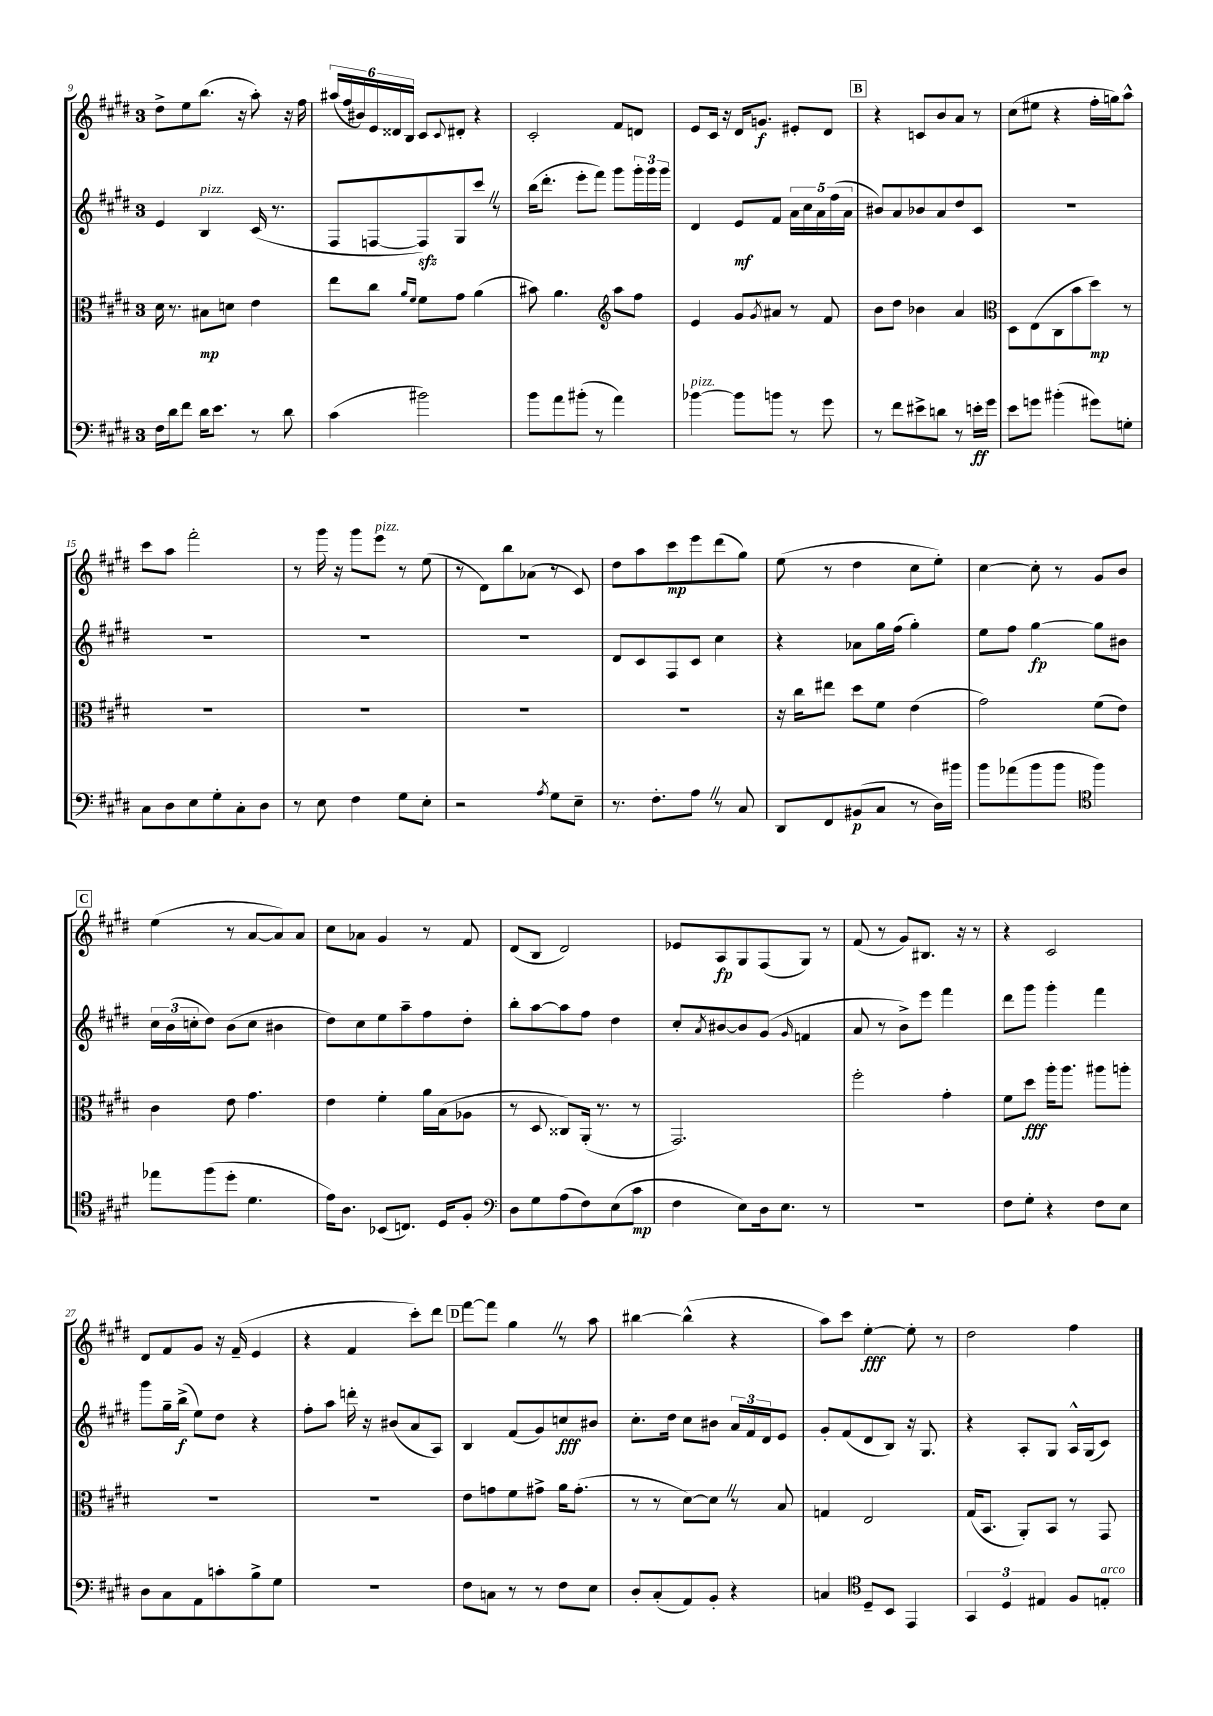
<<
\new StaffGroup <<
\new Staff = "s0" {
    \clef treble \key e \major \once \override Staff.TimeSignature.style = #'single-digit \time 3/4
    dis''8-> e''8 b''8.( r16 a''8-.) r16 fis''16 |
    \tuplet 6/4 { ais''16( fis''16 bis'16) e'16 disis'16 b16 } cis'8 \appoggiatura { cis'8 } dis'8-. r4 |
    cis'2-. fis'8 d'8 |
    e'8 cis'16 r16 dis'16 g'8.\f eis'8-. dis'8 |
    \mark \markup { \box "B" } r4 c'8 b'8 a'8 r8 |
    cis''8( eis''8 r4 fis''16-. g''16) a''8-^ |
    cis'''8 a''8 fis'''2-. |
    r8 gis'''16 r16 gis'''8 e'''8^\markup { \italic "pizz." } r8 e''8( |
    r8 dis'8) b''8 aes'8( r8 cis'8) |
    dis''8 a''8 cis'''8\mp e'''8 dis'''8( gis''8) |
    e''8( r8 dis''4 cis''8 e''8-.) |
    cis''4~ cis''8-. r8 gis'8 b'8 |
    \mark \markup { \box "C" } e''4( r8 a'8~ a'8) a'8 |
    cis''8 aes'8 gis'4 r8 fis'8 |
    dis'8( b8 dis'2) |
    ees'8 a8\fp gis8 fis8( gis8) r8 |
    fis'8( r8 gis'8) bis8. r16 r8 |
    r4 cis'2 |
    dis'8 fis'8 gis'8 r16 fis'16--( e'4 |
    r4 fis'4 cis'''8-.) dis'''8 |
    \mark \markup { \box "D" } fis'''8~ fis'''8 gis''4 \once \override BreathingSign.text = \markup { \musicglyph "scripts.caesura.straight" } \breathe r8 a''8 |
    bis''4~ bis''4-^( r4 |
    a''8) cis'''8 e''4~-.\fff e''8-. r8 |
    dis''2 fis''4 \bar "|." |
}
\new Staff = "s1" {
    \clef treble \key e \major \once \override Staff.TimeSignature.style = #'single-digit \time 3/4
    e'4 b4^\markup { \italic "pizz." } cis'16( r8. |
    fis8 f8~ f8\sfz) gis8 cis'''8 \once \override BreathingSign.text = \markup { \musicglyph "scripts.caesura.straight" } \breathe r8 |
    b''16( dis'''8.-. e'''8-. fis'''8) gis'''8 \tuplet 3/2 { gis'''16-. gis'''16 gis'''16 } |
    dis'4 e'8\mf fis'8 \tuplet 5/4 { a'16 cis''16 a'16 fis''16( a'16 } |
    \mark \markup { \box "B" } bis'8) a'8 bes'8 a'8 dis''8 cis'8 |
    R2. |
    R2. |
    R2. |
    R2. |
    dis'8 cis'8 fis8 cis'8 cis''4 |
    r4 aes'8 gis''16 fis''16( gis''4-.) |
    e''8 fis''8 gis''4~\fp gis''8 bis'8 |
    \mark \markup { \box "C" } \tuplet 3/2 { cis''16 b'16( c''16-. } dis''8) b'8( c''8 bis'4 |
    dis''8) cis''8 e''8 a''8-- fis''8 dis''8-. |
    b''8-. a''8~ a''8 fis''8 dis''4 |
    cis''8-. \acciaccatura { a'8 } bis'8~ bis'8 gis'8( \grace { gis'16 } f'4 |
    a'8 r8 b'8->) e'''8 fis'''4 |
    dis'''8 gis'''8 gis'''4-. fis'''4 |
    gis'''8 gis''16-- b''16->\f( e''8) dis''8 r4 |
    fis''8-. a''8 d'''16-. r16 bis'8( a'8 a8) |
    \mark \markup { \box "D" } b4 fis'8( gis'8) c''8\fff bis'8 |
    cis''8.-. dis''16 cis''8 bis'8 \tuplet 3/2 { a'16 fis'16 dis'16 } e'8 |
    gis'8-. fis'8( dis'8 b8) r16 gis8. |
    r4 a8-. gis8 a16-^ gis16( cis'8) \bar "|." |
}
\new Staff = "s2" {
    \clef alto \key e \major \once \override Staff.TimeSignature.style = #'single-digit \time 3/4
    dis'16 r8. bis8\mp d'8 e'4 |
    e''8 cis''8 \grace { a'16 fis'16 } fis'8 gis'8 a'4( |
    bis'8) a'4. \clef treble a''8 fis''8 |
    e'4 gis'8 \acciaccatura { gis'8 } ais'8 r8 fis'8 |
    \mark \markup { \box "B" } b'8 dis''8 bes'4 a'4 |
    \clef alto dis8 e8( cis8 b'8 dis''8\mp) r8 |
    R2. |
    R2. |
    R2. |
    R2. |
    r16 cis''16 eis''8 dis''8 fis'8 e'4( |
    gis'2) fis'8( e'8) |
    \mark \markup { \box "C" } cis'4 e'8 gis'4. |
    e'4 fis'4-. a'16 b16( aes8 |
    r8 dis8 cisis8) a,16-.( r8. r8 |
    gis,2.) |
    fis''2-. gis'4-. |
    fis'8 dis''8\fff a''16-. a''8. ais''8 a''8-. |
    R2. |
    R2. |
    \mark \markup { \box "D" } e'8 g'8 fis'8 gis'8-> a'16 gis'8.-.( |
    r8 r8 dis'8~) dis'8 \once \override BreathingSign.text = \markup { \musicglyph "scripts.caesura.straight" } \breathe r8 b8 |
    g4 e2 |
    gis16( b,8. a,8-.) b,8 r8 gis,8 \bar "|." |
}
\new Staff = "s3" {
    \clef bass \key e \major \once \override Staff.TimeSignature.style = #'single-digit \time 3/4
    fis16 dis'16 fis'8 dis'16 e'8. r8 dis'8 |
    cis'4( bis'2) |
    b'8 a'8 bis'8-.( r8 a'4) |
    bes'4~^\markup { \italic "pizz." } bes'8 b'8 r8 gis'8 |
    \mark \markup { \box "B" } r8 fis'8 eis'8-> d'8 r8 e'16-.\ff gis'16 |
    e'8 g'8 bis'4-.( gis'8) g8-. |
    cis8 dis8 e8 gis8-. cis8-. dis8 |
    r8 e8 fis4 gis8 e8-. |
    r2 \acciaccatura { a8 } gis8 e8-- |
    r8. fis8.-. a8 \once \override BreathingSign.text = \markup { \musicglyph "scripts.caesura.straight" } \breathe r8 cis8 |
    dis,8 fis,8 bis,8\p( cis8 r8 dis16) bis'16 |
    b'8 aes'8( b'8 b'8 \clef tenor fis''4) |
    \mark \markup { \box "C" } ees''8 fis''8( dis''8-. dis'4. |
    e'16) a8. bes,8( c8.) dis16 fis8-. |
    \clef bass dis8 gis8 a8( fis8) e8( cis'8\mp |
    fis4 e8) dis16 e8. r8 |
    R2. |
    fis8 gis8-. r4 fis8 e8 |
    dis8 cis8 a,8 c'8-. b8-> gis8 |
    R2. |
    \mark \markup { \box "D" } fis8 c8 r8 r8 fis8 e8 |
    dis8-. cis8-.( a,8) b,8-. r4 |
    c4 \clef tenor dis8-- b,8 e,4 |
    \tuplet 3/2 { gis,4 dis4 eis4 } fis8 e8-.^\markup { \italic "arco" } \bar "|." |
}
>>
>>
\layout { \context { \Score currentBarNumber = #9 } }
